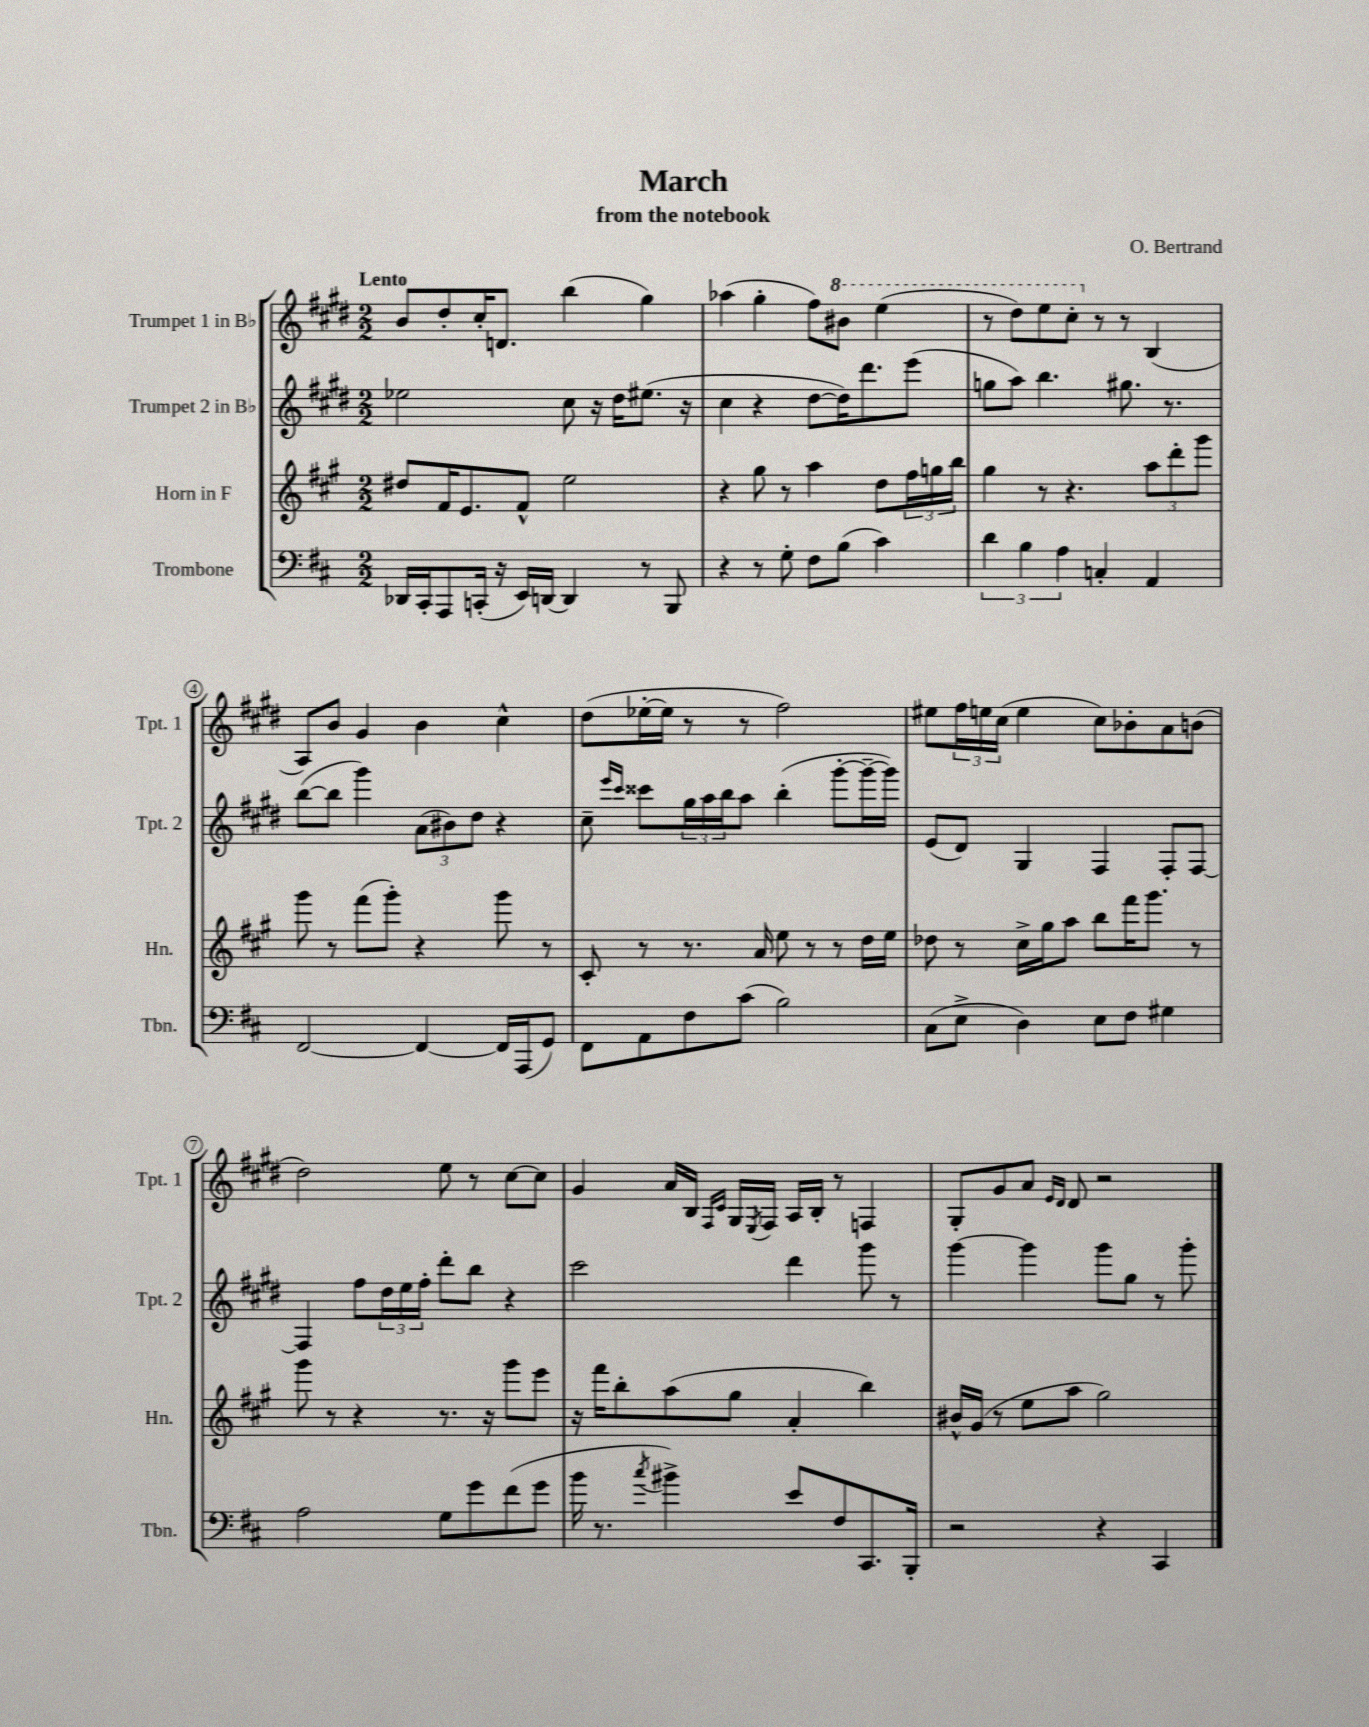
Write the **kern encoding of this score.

**kern	**kern	**kern	**kern
*part4	*part3	*part2	*part1
*staff4	*staff3	*staff2	*staff1
*I"Trombone	*I"Horn in F	*I"Trumpet 2 in B♭	*I"Trumpet 1 in B♭
*I'Tbn.	*I'Hn.	*I'Tpt. 2	*I'Tpt. 1
*clefF4	*clefG2	*clefG2	*clefG2
*k[f#c#]	*k[f#c#g#]	*k[f#c#g#d#]	*k[f#c#g#d#]
*M2/2	*M2/2	*M2/2	*M2/2
=1	=1	=1	=1
!	!	!	!LO:TX:a:B:t=Lento
16DD-X/LL	8dd#X/L	2ee-X\	8b/L
16CC#'/J	.	.	.
8AAA/	16f#/K	.	8dd#'/
.	8.e/	.	.
(16CCn'/Jk	.	.	16cc#'/K
16r	.	.	8.dn/J
16EE/LL)	8f#^^/J	.	.
[16DDn/JJ	.	.	.
4DD/]	2ee\	8cc#\	(4bb\
.	.	16r	.
.	.	16dd#\KL	.
8r	.	(8.ee#X\J	4gg#\)
8BBB/	.	.	.
.	.	16r	.
=2	=2	=2	=2
4r	4r	4cc#\	(4aa-X\
8r	8gg#\	4r	4gg#'\
8G'\	8r	.	.
8F#\L	4aa\	[8dd#\L	8ff#\L)
*	*	*	*8va
(8B\J	.	16dd#\K])	8bb#X\J
.	.	8.ddd#\	.
4c#\)	8dd\L	.	(4eee\
.	24ff#\L	(8eee\J	.
.	24ggn\	.	.
.	24bb\JJ	.	.
=3	=3	=3	=3
6d\	4gg#\	8ggn\L	8r
.	.	8aa\J)	8ddd#\L)
6B\	.	.	.
.	8r	4.bb\	8eee\
6A\	.	.	.
.	4.r	.	8ccc#'\J
*	*	*	*X8va
4Cn'/	.	.	8r
.	.	8.gg#X\	8r
4AA/	12aa\L	.	(4B/
.	.	8.r	.
.	12ddd'\	.	.
.	12ggg#\J	.	.
!!LO:LB:g=z
=4	=4	=4	=4
[2FF#/	8ggg#\	([8bb\L	8A/L)
.	8r	8bb\J]	8b/J
.	(8fff#\L	4ggg#\)	4g#/
.	8ggg#'\J)	.	.
4FF#/_	4r	(12a\L	4b\
.	.	12b#X\)	.
.	.	12dd#\J	.
16FF#/LL]	8ggg#\	4r	4cc#^^\
(16AAA/J	.	.	.
8GG/J)	8r	.	.
=5	=5	=5	=5
8FF#\L	8c#'/	8cc#~\	(8dd#\L
.	.	16qqeee/LL	.
.	.	16qqccc#/JJ	.
8AA\	8r	8ccc##X\L	[16ee-X'\L
.	.	.	16ee-\JJ]
8F#\	8.r	24gg#\L	8r
.	.	24aa\	.
.	.	24bb\J	.
(8c#\J	.	8aa\J	8r
.	16a/	.	.
2B\)	8ee\	(4bb'\	2ff#\)
.	8r	.	.
.	8r	[8ggg#'\L	.
.	16dd\LL	16ggg#~\L_	.
.	16ee\JJ	16ggg#\JJ])	.
=6	=6	=6	=6
(8C#\L	8dd-X\	(8e/L	8ee#X\L
8E^\J	8r	8d#/J)	24ff#\L
.	.	.	24een\
.	.	.	(24cc#\JJ
4D\)	16cc#^\LL	4G#/	4ee\
.	16gg#\J	.	.
.	8aa\J	.	.
8E\L	8bb\L	4F#/	8cc#\L)
8F#\J	16fff#\K	.	8b-X'\
.	8.ggg#\J	.	.
4G#X\	.	8F#'/L	8a\
.	8r	[8F#/J	(8bn\J
!!LO:LB:g=z
=7	=7	=7	=7
2A\	8ggg#\	4F#/]	2dd#\)
.	8r	.	.
.	4r	8ff#\L	.
.	.	24dd#\L	.
.	.	24ee\	.
.	.	24ff#'\JJ	.
8G\L	8.r	8ddd#'\L	8ee\
8g\	.	8bb\J	8r
.	16r	.	.
(8f#\	8ggg#\L	4r	[8cc#\L
8g\J	8eee\J	.	8cc#\J]
=8	=8	=8	=8
16b\	16r	2ccc#\	4g#/
8.r	16fff#\KL	.	.
.	8bb'\	.	.
8qcc#/	.	.	.
4b#X^\)	(8aa\	.	16a/LL
.	.	.	16B/JJ
.	.	.	16qqF#/LL
.	.	.	16qqc#/JJ
.	8gg#\J	.	16G#/LL
.	.	.	8qE/
.	.	.	16F#/JJ
8e/L	4a'/	4ddd#\	16A/LL
.	.	.	16B'/JJ
8F#/	.	.	8r
8.CC#/	4bb\)	8ggg#\	4Fn/
.	.	8r	.
16BBB'/Jk	.	.	.
=9	=9	=9	=9
2r	16b#X^^/LL	[4ggg#\	8G#'/L
.	(16g#/JJ	.	.
.	8r	.	8g#/
.	8ee\L	4ggg#\]	8a/J
.	.	.	16qqe/LL
.	.	.	16qqd#/JJ
.	8aa\J	.	8d#/
4r	2gg#\)	8ggg#\L	2r
.	.	8gg#\J	.
4CC#/	.	8r	.
.	.	8ggg#'\	.
==	==	==	==
*-	*-	*-	*-
